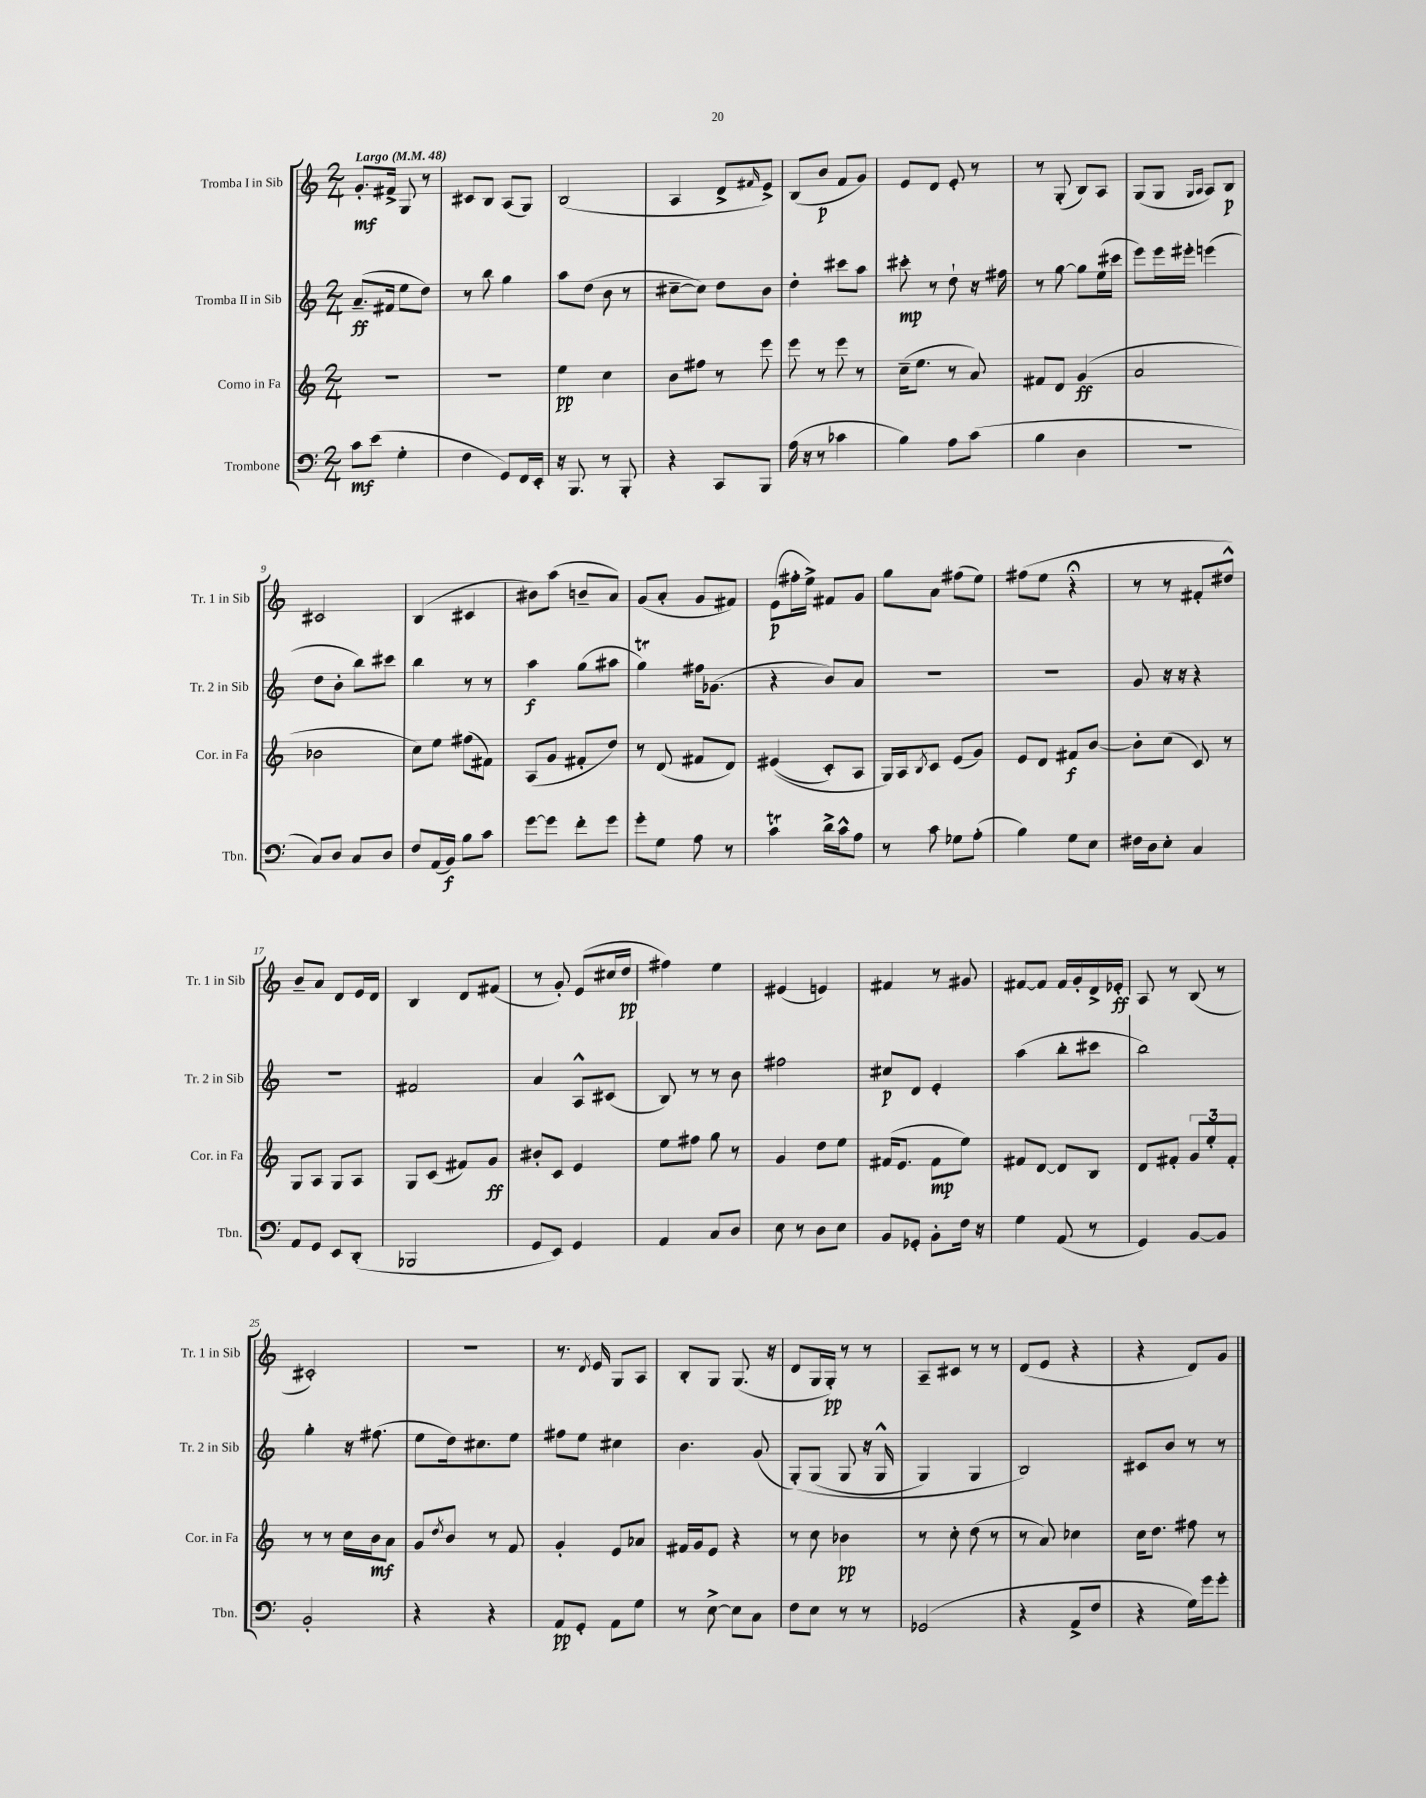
<<
\new StaffGroup <<
\new Staff = "s0" \with { instrumentName = "Tromba I in Sib" shortInstrumentName = "Tr. 1 in Sib" } {
    \clef treble \key c \major \numericTimeSignature \time 2/4 \tempo "Largo" 4 = 48
    g'8.-.\mf fis'16-> g8 r8 |
    cis'8 b8 a8( g8) |
    b2( |
    a4 d'8-> \grace { fis'16 } e'8->) |
    b8( b'8\p f'8 g'8) |
    e'8 d'8 e'8-. r8 |
    r8 g8-.( b8) a8 |
    g8( g8 \grace { g16 a16 } a8) b8\p |
    cis'2 |
    b4( cis'4 |
    bis'8) a''8( b'8-- a'8) |
    g'8( a'8-. g'8 fis'8) |
    e'8\p( fis''16-. e''16->) fis'8 g'8 |
    g''8 a'8 fis''8( e''8) |
    fis''8( e''8 r4\fermata |
    r8 r8 fis'8-. dis''8-^) |
    b'8-- a'8 d'8 e'16 d'16 |
    b4 d'8 fis'8( |
    r8 g'8-.) e'8( cis''16 d''16\pp |
    fis''4) e''4 |
    eis'4( e'4) |
    fis'4 r8 gis'8 |
    fis'8~ fis'8 fis'16 g'16-. d'16-> ees'16-.\ff |
    a8 r8 b8( r8 |
    cis'2-.) |
    R2 |
    r8. \acciaccatura { d'8 } e'16 g8 a8 |
    b8-. g8 g8.( r16 |
    d'8 g16 g16-.\pp) r8 r8 |
    a8-- cis'8 r8 r8 |
    d'8( e'8 r4 |
    r4 d'8) g'8 \bar "|." |
}
\new Staff = "s1" \with { instrumentName = "Tromba II in Sib" shortInstrumentName = "Tr. 2 in Sib" } {
    \clef treble \key c \major \numericTimeSignature \time 2/4
    a'8.--\ff( fis'16 e''8 d''8) |
    r8 b''8 g''4 |
    a''8 d''8( b'8 r8 |
    cis''8~-- cis''8) d''8 b'8 |
    d''4-. cis'''8 a''8 |
    cis'''8-.\mp r8 d''8-! r16 fis''16 |
    r8 g''8~ g''8 e''16( cis'''16 |
    e'''8) e'''16 eis'''16-. e'''4( |
    d''8 b'8-. b''8) cis'''8 |
    b''4 r8 r8 |
    a''4\f g''8( ais''8 |
    g''4\trill) fis''16 ges'8.( |
    r4 b'8) a'8 |
    R2 |
    r2 |
    g'8 r16 r16 r4 |
    r2 |
    fis'2 |
    a'4 a8-^ cis'8( |
    b8) r8 r8 b'8 |
    fis''2 |
    cis''8\p d'8 e'4-. |
    a''4( b''8-. cis'''8 |
    b''2) |
    g''4-. r16 fis''8.( |
    e''8 d''16) cis''8. e''8 |
    fis''8 e''8 cis''4 |
    b'4. g'8( |
    g8-.)\( g8( g8 r16 g16-^ |
    g4) g4 |
    b2\) |
    cis'8 b'8 r8 r8 \bar "|." |
}
\new Staff = "s2" \with { instrumentName = "Corno in Fa" shortInstrumentName = "Cor. in Fa" } {
    \clef treble \key c \major \numericTimeSignature \time 2/4
    R2 |
    R2 |
    e''4\pp c''4 |
    b'8 fis''8 r8 e'''8 |
    e'''8 r8 e'''8 r8 |
    c''16--( e''8. r8 a'8) |
    fis'8 d'8 g'4\ff( |
    a'2 |
    bes'2 |
    c''8) e''8 fis''8( fis'8) |
    a8( g'8 fis'8-. d''8) |
    r8 d'8( fis'8 d'8) |
    eis'4(\( c'8-.) a8 |
    g16\) a16 \acciaccatura { b8 } c'8 e'8( g'8) |
    e'8 d'8 fis'8\f b'8~ |
    b'8-. c''8( c'8) r8 |
    g8 a8 g8 a8 |
    g8 c'8( fis'8) g'8\ff |
    bis'8-. c'8 e'4 |
    e''8 fis''8 g''8 r8 |
    g'4 d''8 e''8 |
    fis'16( e'8. fis'8\mp e''8) |
    fis'8 d'8~ d'8 b8 |
    d'8 fis'8-. \tuplet 3/2 { g'8 e''8-. fis'8-. } |
    r8 r8 c''16 b'16\mf a'8 |
    g'8 \acciaccatura { d''8 } b'8 r8 f'8 |
    g'4-. e'8 aes'8 |
    fis'16 g'16 e'8 r4 |
    r8 c''8 bes'4\pp |
    r8 c''8-. d''8( r8 |
    r8 a'8) ces''4 |
    c''16 d''8. fis''8 r8 \bar "|." |
}
\new Staff = "s3" \with { instrumentName = "Trombone" shortInstrumentName = "Tbn." } {
    \clef bass \key c \major \numericTimeSignature \time 2/4
    c'8\mf e'8( g4-. |
    f4 g,8) f,16 e,16-. |
    r16 b,,8. r8 b,,8-. |
    r4 c,8 b,,8 |
    a16( r16 r8 ces'4 |
    b4) a8 c'8( |
    b4 d4 |
    R2 |
    c8) d8 c8 d8 |
    f8 a,16( b,16\f) b8 c'8 |
    g'8~ g'8 f'8-. g'8 |
    g'8-. g8 a8 r8 |
    c'4\trill d'16-> c'16-^ a8 |
    r8 c'8 ges8 a8-.( |
    b4) g8 e8 |
    fis16 d16 e8-. c4 |
    a,8 g,8 e,8 d,8-.( |
    bes,,2 |
    g,8 e,8) g,4 |
    a,4 c8 d8 |
    e8 r8 d8 e8 |
    b,8 ges,8-. b,8-. f16 r16 |
    g4 a,8( r8 |
    g,4) b,8~ b,8 |
    b,2-. |
    r4 r4 |
    a,8\pp g,8-. a,8 g8 |
    r8 e8~-> e8 c8 |
    f8 e8 r8 r8 |
    ges,2( |
    r4 a,8-> f8 |
    r4 g16) g'16 g'8-. \bar "|." |
}
>>
>>
